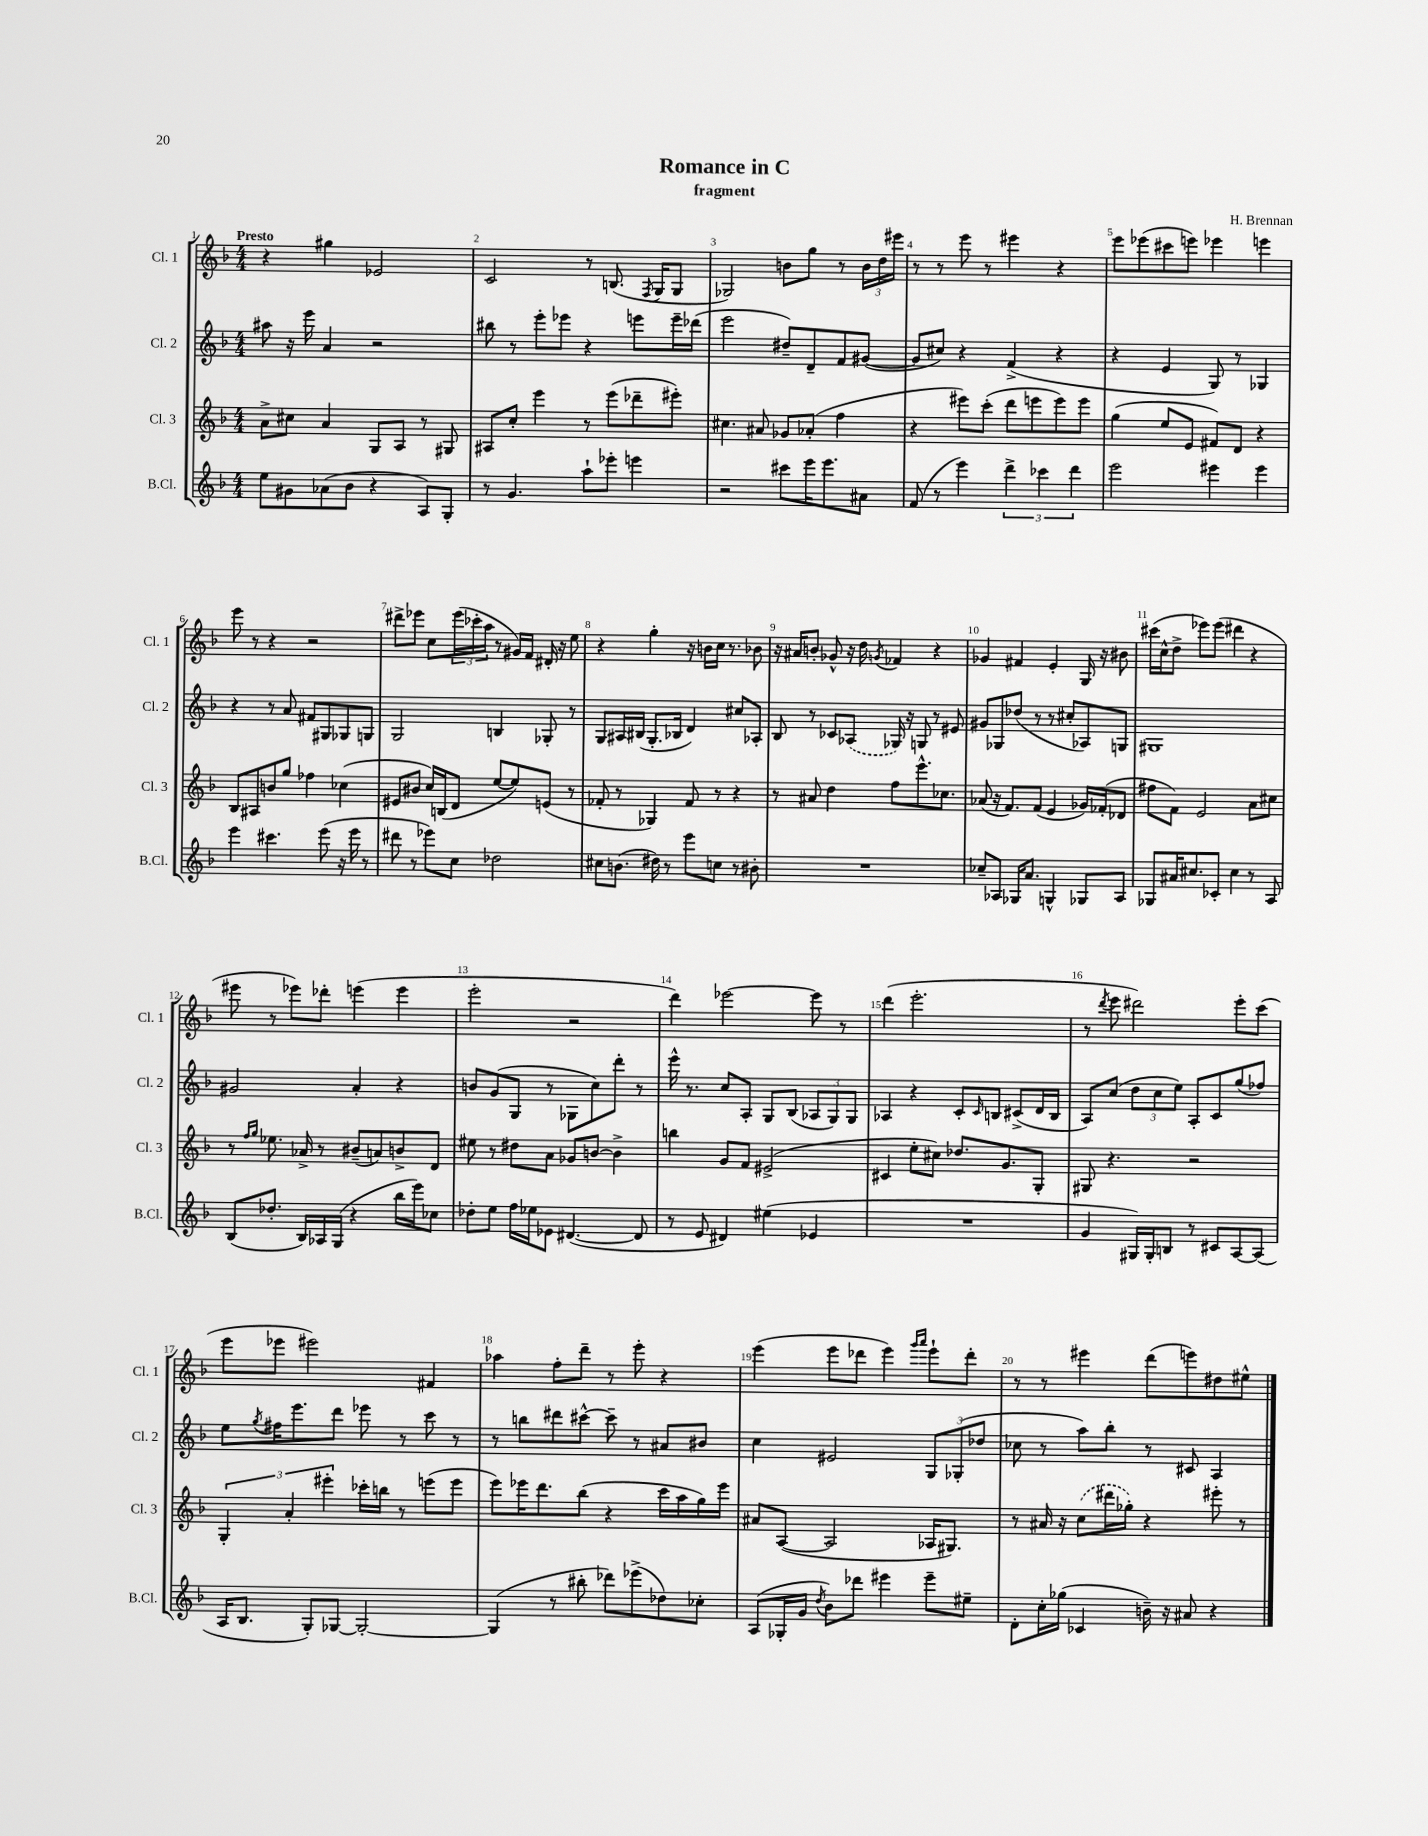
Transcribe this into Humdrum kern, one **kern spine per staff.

**kern	**kern	**kern	**kern
*staff4	*staff3	*staff2	*staff1
*clefG2	*clefG2	*clefG2	*clefG2
*k[b-]	*k[b-]	*k[b-]	*k[b-]
*M4/4	*M4/4	*M4/4	*M4/4
8ee	8a^	8aa#	4r
8g#	8cc#	16r	.
.	.	16eee	.
(8a-	4a	4a	4gg#
8b-	.	.	.
4r	8G	2r	2e-
.	8A	.	.
8A)	8r	.	.
8G'	8G#	.	.
=	=	=	=
8r	8A#	8bb#	2c
4.g	8cc'	8r	.
.	4eee	8eee'	.
.	.	8eee-	.
8aa`	8r	4r	8r
8eee-'	(8eee	.	(8.B
4eee	8ddd-~	8eee	.
.	.	.	8qF
.	.	.	16G
.	8eee#')	16eee~	8G
.	.	(16ddd-	.
=	=	=	=
2r	4.cc#	2eee	2G-)
.	8a#	.	.
8ccc#	8g-	8dd#~)	8b
16eee	(8a-'	8d~	8gg
8.eee	.	.	.
.	4ff	8f	8r
8a#	.	([8g#	24b
.	.	.	24dd
.	.	.	24eee#
=	=	=	=
(8f	4r	8g#]	8r
8r	.	8cc#)	8r
4eee)	8eee#)	4r	8eee
.	(8ccc'	.	8r
6ddd^	8ddd	(4f^	4eee#
.	8eee	.	.
6ccc-	.	.	.
.	8eee)	4r	4r
6ddd	.	.	.
.	8eee	.	.
=	=	=	=
2eee	(4gg	4r	8eee
.	.	.	(8eee-
.	8ee	4e	8ccc#
.	8e	.	8eee)
4eee#	8f#)	8G)	4eee-
.	8d	8r	.
4eee#	4r	4G-	4eee
=	=	=	=
4eee	8B-	4r	8eee
.	8A#	.	8r
4.ccc#	8b	8r	4r
.	8gg	8a	.
.	4ff-	8f#	2r
(8eee	.	8G#	.
16r	(4cc-	8G-	.
16eee	.	.	.
8r	.	8G	.
=	=	=	=
8ddd#	8e#	2G	8ddd#^
8r	8b#	.	8eee-
8eee-)	16cc)	.	8cc
.	(16B	.	.
8cc	8d	.	(24eee-
.	.	.	24ccc-'
.	.	.	24aa
2dd-	[8ee	4B	8r
.	8ee])	.	16g#)
.	.	.	16f
.	(8e	8G-'	16d#'
.	.	.	16r
.	8r	8r	8ee
=	=	=	=
8cc#	8f-'	8G	4r
(8.b	8r	16A#	.
.	.	(16B#	.
.	4G-)	8.G'	4gg'
16dd#)	.	.	.
8r	.	.	.
.	.	16B-	.
8eee	8f-	4d)	16r
.	.	.	16b
8cc	8r	.	16cc
.	.	.	8.r
8r	4r	8cc#	.
8b#'	.	8A-'	8b-
=	=	=	=
1r	8r	8B-	16r
.	.	.	16a#
.	8a#	8r	8b'
.	4dd	8c-	8g-^^
.	.	(8A-	16r
.	.	.	16dd
.	.	.	8qg
.	8ff	16G-)	4f-
.	.	16r	.
.	8.eee^^	8G	.
.	.	8r	4r
.	8.cc-	.	.
.	.	8e#	.
=	=	=	=
8cc-~	(8a-	8g#	4g-
8A-	16r	8G-	.
.	8.f)	.	.
16G-	.	(8dd-	4f#
8.a	.	.	.
.	(8f	8r	.
4G^^	4e	8r	4e'
.	.	8cc#'	.
8G-	16g-)	8A-)	16G
.	(16f-'	.	16r
8A-	8d-	8G	8b#
=	=	=	=
8G-	8ff#	1G#	(16ccc#
.	.	.	16cc^^
16a#	8f)	.	8dd^
8.cc#	.	.	.
.	2e	.	8eee-)
8c-'	.	.	(8eee-
4cc#	.	.	4ddd#
8r	8a	.	4r
8A	8cc#	.	.
=	=	=	=
(8B-	8r	2g#	8eee#
.	16qqff	.	.
.	16qqgg	.	.
8.dd-'	8.ee-	.	8r
.	.	.	8eee-)
16B-)	16a-^	.	.
16A-	8r	.	8ddd-'
(16G	.	.	.
4r	(8b#~	4a'	(4eee
.	8a)	.	.
16bb-	8b^	4r	4eee
16eee)	.	.	.
8cc-	8d	.	.
=	=	=	=
8dd-'	8ee#	8b	2eee'
8ee	8r	(8g	.
16ff	8dd#	8G	.
16ee-	.	.	.
8e-	8a	8r	.
([4.d#	8g-	8G-	2r
.	[8b	8cc)	.
.	4b^]	8ddd'	.
8d#]	.	8r	.
=	=	=	=
8r	4bb	16eee^^	4ddd)
.	.	8.r	.
8e	.	.	.
4d#)	8g	8cc	[2eee-
.	8f	8A'	.
(4ee#	(2e#^	8G	.
.	.	(8B-	.
4e-	.	12A-	8eee-]
.	.	12G)	.
.	.	.	8r
.	.	12G	.
=	=	=	=
1r	4c#	4A-	(4ddd
.	8ee'	4r	2.eee'
.	8cc#)	.	.
.	8.dd-	8c'	.
.	.	16qqc	.
.	.	8B	.
.	8.g	.	.
.	.	(8c#^	.
.	8G'	16d	.
.	.	16B	.
=	=	=	=
4g	8G#	8A)	8r
.	.	.	8qddd
.	4.r	(8cc	8eee
16G#)	.	12dd	2ddd#)
16G#'	.	.	.
.	.	12cc	.
8B	.	.	.
.	.	12ee)	.
8r	2r	8A'	.
8c#	.	8c	.
[8A	.	(8gg	8eee'
(8A]	.	8ff-)	(8ccc
=	=	=	=
16A	6G'	8ee	8eee
8.B-	.	.	.
.	.	8qgg	.
.	.	16ff#	8eee-
.	6a'	.	.
.	.	8.eee	.
8G')	.	.	2eee#)
.	6eee#'	.	.
[8G-	.	8ddd	.
2G-'_	16ccc-'	8eee-	.
.	16bb	.	.
.	8r	8r	.
.	(8eee	8ccc	4f#
.	8eee	8r	.
=	=	=	=
(4G-]	8eee)	8r	4aa-
.	16eee-	8bb	.
.	8.ddd	.	.
8r	.	8ddd#	8ff'
8bb#'	(8bb-	[8ccc#^^	8ddd~
8ddd-)	4r	8ccc#~]	8r
(8eee-^	.	8r	8eee'
8dd-)	16ccc	8a#	4r
.	16aa	.	.
8cc-'	16gg)	8b#	.
.	16eee-	.	.
=	=	=	=
(8A	8a#	4cc	(4eee
16G-'	([8A	.	.
16g	.	.	.
8qdd	.	.	.
8b-)	2A]	2e#	8eee
8ddd-	.	.	8ddd-
4eee#	.	.	4eee)
.	.	.	16qqggg
.	.	.	16qqaaa
8eee#~	16A-	12G	8eee`
.	8.G#)	.	.
.	.	(12G-'	.
8ee#~	.	.	8ddd-'
.	.	12dd-	.
=	=	=	=
8d'	8r	8cc-	8r
16cc'	16a#	8r	8r
(16gg-	16r	.	.
4c-	(8cc	8aa)	4eee#
.	16ddd#	8bb-'	.
.	16gg-')	.	.
16b~)	4r	8r	(8ddd
16r	.	.	.
8a#	.	8c#	8eee)
4r	8eee#'	4A	8dd#
.	8r	.	8ee#^^
==	==	==	==
*-	*-	*-	*-
